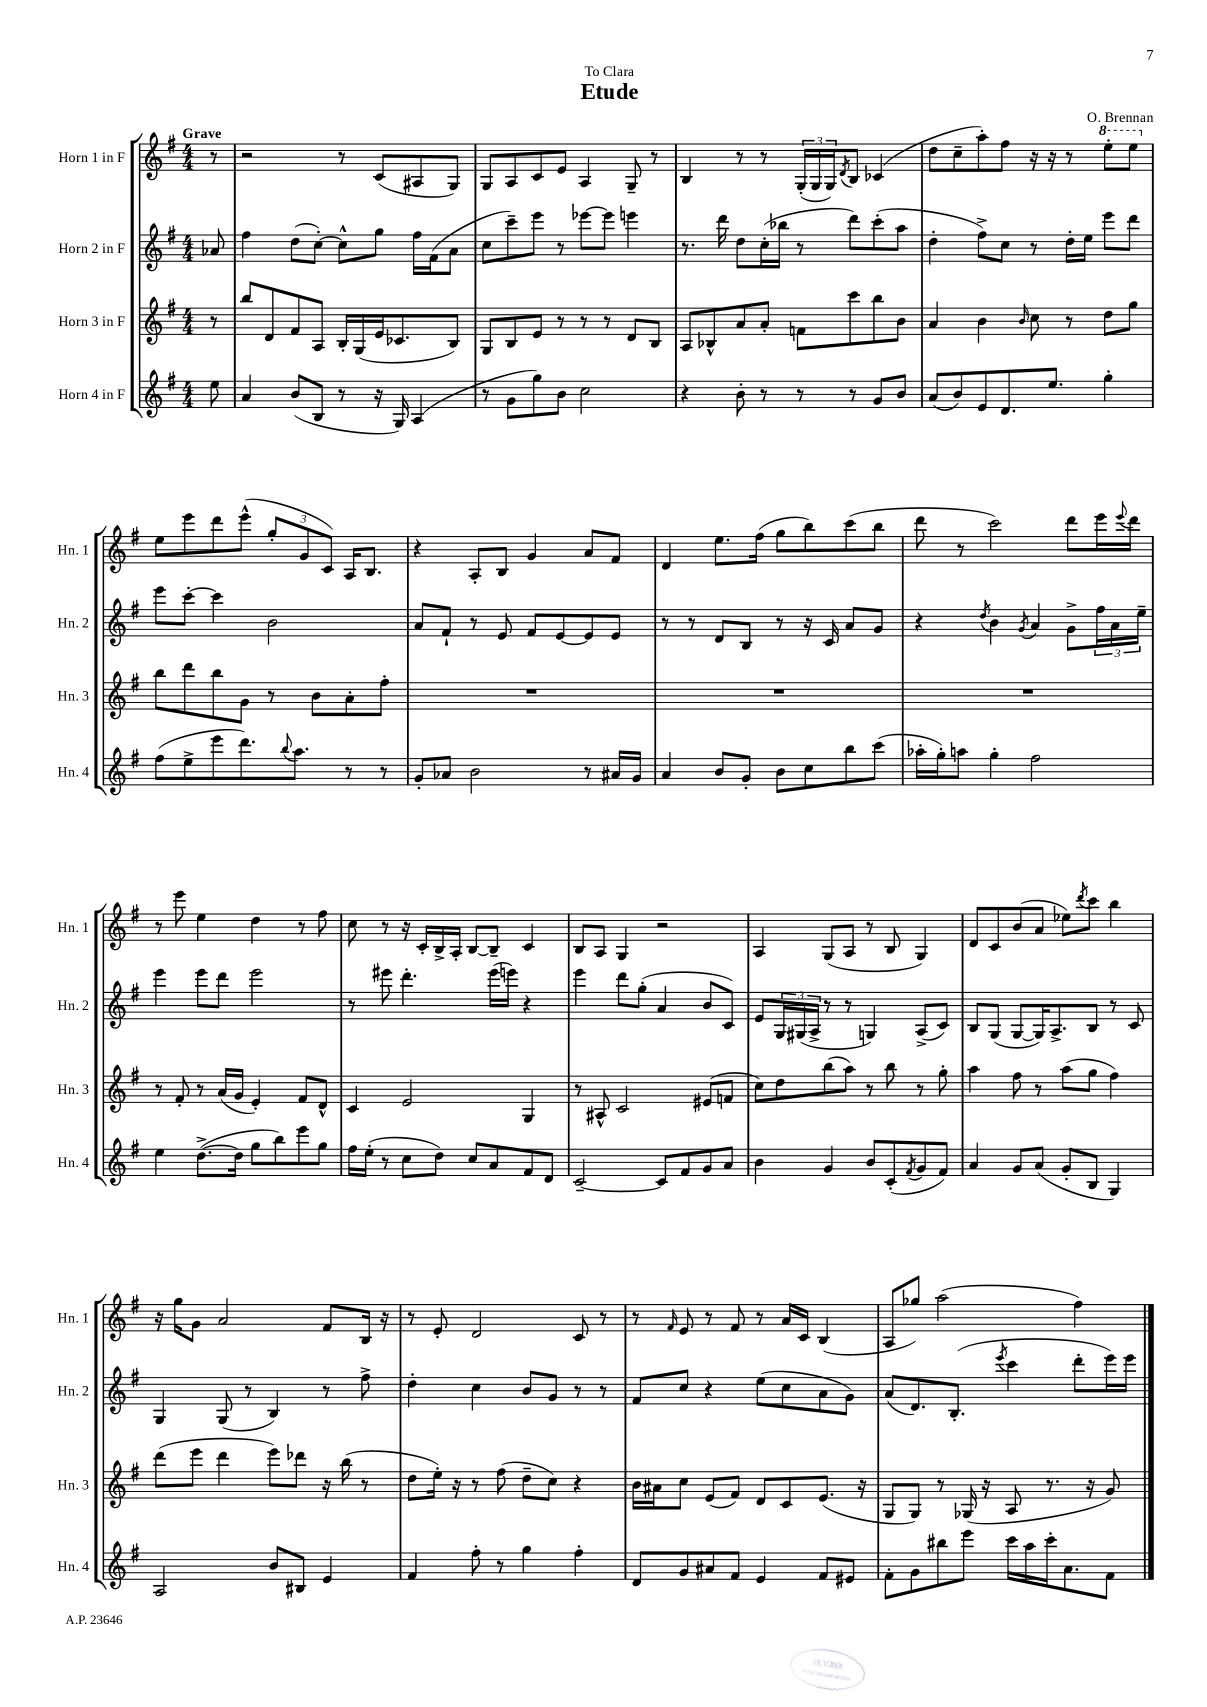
\header { title = "Etude" composer = "O. Brennan" dedication = "To Clara" }
<<
\new StaffGroup <<
\new Staff = "s0" \with { instrumentName = "Horn 1 in F" shortInstrumentName = "Hn. 1" } {
    \clef treble \key g \major \numericTimeSignature \time 4/4 \partial 8 \tempo "Grave"
    r8 |
    r2 r8 c'8( ais8 g8) |
    g8 a8 c'8 e'8 a4 g8-- r8 |
    b4 r8 r8 \tuplet 3/2 { g16-.( g16 g16) } \acciaccatura { d'8 } b8 ces'4( |
    d''8 c''8-- a''8-.) fis''8 r16 r16 r8 \ottava #1 e'''8-. e'''8 \ottava #0 |
    e''8 e'''8 d'''8 e'''8-^( \tuplet 3/2 { g''8-. g'8 c'8) } a16 b8. |
    r4 a8-. b8 g'4 a'8 fis'8 |
    d'4 e''8. fis''16( g''8 b''8) c'''8( b''8 |
    d'''8 r8 c'''2) d'''8 e'''16 \appoggiatura { e'''8 } d'''16 |
    r8 e'''8 e''4 d''4 r8 fis''8 |
    c''8 r8 r16 c'16-. b16-> a16-. b8~ b8-- c'4 |
    b8 a8 g4 r2 |
    a4 g8( a8 r8 b8 g4) |
    d'8 c'8 b'8( a'8 ees''8) \acciaccatura { d'''8 } c'''8 b''4 |
    r16 g''16 g'8 a'2 fis'8 b16 r16 |
    r8 e'8-. d'2 c'8 r8 |
    r8 \grace { fis'16 } e'8 r8 fis'8 r8 a'16 c'16 b4( |
    a8 ges''8) a''2( fis''4) \bar "|." |
}
\new Staff = "s1" \with { instrumentName = "Horn 2 in F" shortInstrumentName = "Hn. 2" } {
    \clef treble \key g \major \numericTimeSignature \time 4/4 \partial 8
    aes'8 |
    fis''4 d''8( c''8~-.) c''8-^ g''8 fis''16 fis'16( a'8 |
    c''8 c'''8--) e'''8 r8 ees'''8~ ees'''8 e'''4 |
    r8. d'''16 d''8 c''16-.( bes''16 r8 d'''8) c'''8-.( a''8 |
    d''4-. fis''8->) c''8 r8 d''16-. e''16 e'''8 d'''8 |
    e'''8 c'''8~-. c'''4 b'2 |
    a'8 fis'8-! r8 e'8 fis'8 e'8~ e'8 e'8 |
    r8 r8 d'8 b8 r8 r16 c'16 a'8 g'8 |
    r4 \acciaccatura { d''8 } b'4 \acciaccatura { g'8 } a'4 g'8-> \tuplet 3/2 { fis''16 a'16 e''16-- } |
    e'''4 e'''8 d'''8 e'''2 |
    r8 eis'''8 d'''4.-. eis'''16( e'''16) r4 |
    e'''4 d'''8 g''8-.( a'4 b'8 c'8) |
    e'8 \tuplet 3/2 { g16 gis16( a16-> } r8 r8 g4) a8->( c'8) |
    b8 g8( g8~ g16) a8.-> b8 r8 c'8 |
    g4 g8( r8 b4) r8 fis''8-> |
    d''4-. c''4 b'8 g'8 r8 r8 |
    fis'8 c''8 r4 e''8( c''8 a'8 g'8) |
    a'8( d'8.) b8.-.( \acciaccatura { e'''8 } c'''4 d'''8-. e'''16) e'''16 \bar "|." |
}
\new Staff = "s2" \with { instrumentName = "Horn 3 in F" shortInstrumentName = "Hn. 3" } {
    \clef treble \key g \major \numericTimeSignature \time 4/4 \partial 8
    r8 |
    b''8 d'8 fis'8 a8 b16-. g16( e'16 ces'8. b8) |
    g8 b8 e'8 r8 r8 r8 d'8 b8 |
    a8 bes8-^ a'8 a'8-. f'8 c'''8 b''8 b'8 |
    a'4 b'4 \grace { b'16 } c''8 r8 d''8 g''8 |
    b''8 d'''8 b''8 g'8 r8 b'8 a'8-. fis''8-. |
    R1 |
    R1 |
    R1 |
    r8 fis'8-. r8 a'16( g'16 e'4-.) fis'8 d'8-^ |
    c'4 e'2 g4 |
    r8 ais8-^ c'2 eis'8( f'8 |
    c''8) d''8 b''8( a''8) r8 b''8 r8 g''8-. |
    a''4 fis''8 r8 a''8( g''8 fis''4) |
    d'''8( e'''8 d'''4 e'''8) des'''8 r16 b''16( r8 |
    d''8 e''16-.) r16 r8 fis''8( d''8-- c''8) r4 |
    b'16 ais'16 c''8 e'8( fis'8) d'8 c'8 e'8.( r16 |
    g8 g8) r8 ges16( r16 a8 r8. r16 g'8) \bar "|." |
}
\new Staff = "s3" \with { instrumentName = "Horn 4 in F" shortInstrumentName = "Hn. 4" } {
    \clef treble \key g \major \numericTimeSignature \time 4/4 \partial 8
    e''8 |
    a'4 b'8( b8 r8 r16 g16) a4( |
    r8 g'8 g''8) b'8 c''2 |
    r4 b'8-. r8 r8 r8 g'8 b'8 |
    a'8( b'8) e'8 d'8. e''8. g''4-. |
    fis''8( e''8-> e'''8 d'''8.) \appoggiatura { b''8 } a''8. r8 r8 |
    g'8-. aes'8 b'2 r8 ais'16 g'16 |
    a'4 b'8 g'8-. b'8 c''8 b''8 c'''8( |
    aes''16-. g''16-.) a''8 g''4-. fis''2 |
    e''4 d''8.~->( d''16 g''8 b''8) e'''8 g''8 |
    fis''16 e''16-.( r8 c''8 d''8) c''8 a'8 fis'8 d'8 |
    c'2~-- c'8 fis'8 g'8 a'8 |
    b'4 g'4 b'8 c'8-.( \acciaccatura { fis'8 } g'8 fis'8) |
    a'4 g'8 a'8( g'8-. b8 g4) |
    a2 b'8 bis8 e'4 |
    fis'4 fis''8-. r8 g''4 fis''4-. |
    d'8 g'8 ais'8 fis'8 e'4 fis'8 eis'8 |
    fis'8-. g'8 bis''8 e'''8 c'''16 a''16 c'''16-. a'8. fis'8 \bar "|." |
}
>>
>>
\layout { \context { \Score \remove "Bar_number_engraver" } }
